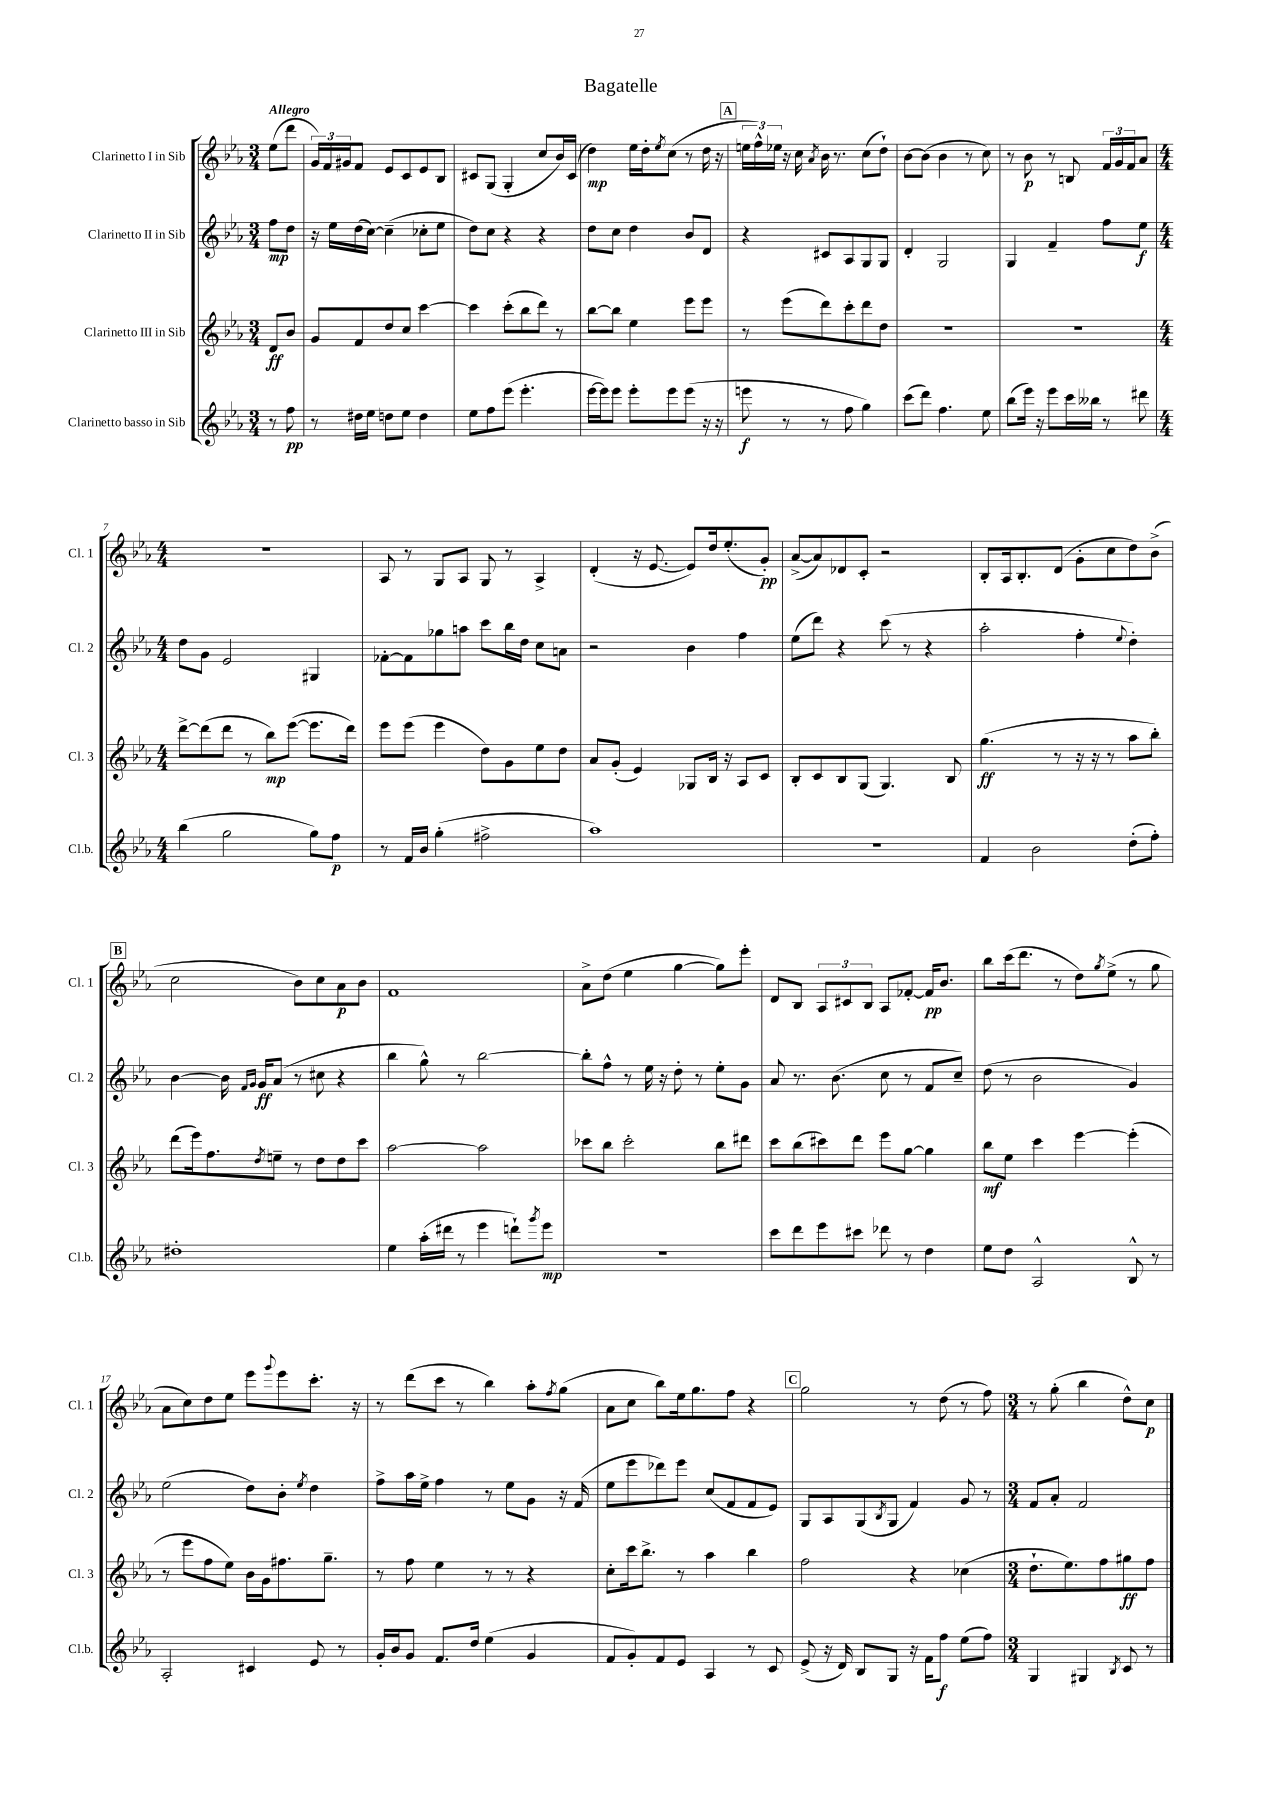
\header { title = "Bagatelle" }
<<
\new StaffGroup <<
\new Staff = "s0" \with { instrumentName = "Clarinetto I in Sib" shortInstrumentName = "Cl. 1" } {
    \clef treble \key ees \major \numericTimeSignature \time 3/4 \partial 4 \tempo "Allegro"
    ees''8( d'''8 |
    \tuplet 3/2 { g'16) f'16 gis'16 } f'8 ees'8 c'8 ees'8 bes8 |
    cis'8 g8( g4-. c''8 bes'16) cis'16( |
    d''4\mp) ees''16 d''16-. \acciaccatura { ees''8 } c''8( r8 d''16 r16 |
    \mark \markup { \box "A" } \tuplet 3/2 { e''16 f''16-^) ees''16 } r16 c''16 \acciaccatura { aes'8 } bes'16 r8. c''8( d''8-!) |
    bes'8~ bes'8( bes'4 r8 c''8) |
    r8 bes'8\p r8 b8 \tuplet 3/2 { f'16 g'16 f'16 } aes'8 |
    \numericTimeSignature \time 4/4 R1 |
    aes8 r8 g8 aes8 g8 r8 aes4-> |
    d'4-.( r16 ees'8.~ ees'8) d''16 ees''8.-.( g'8-.\pp) |
    aes'8~->( aes'8) des'8 c'8-. r2 |
    bes8-. aes16 bes8.-. d'8( g'8-. c''8 d''8) bes'8->( |
    \mark \markup { \box "B" } c''2 bes'8) c''8 aes'8\p bes'8 |
    f'1 |
    aes'8-> d''8( ees''4 g''4~ g''8) ees'''8-. |
    d'8 bes8 \tuplet 3/2 { aes8 cis'8 bes8 } aes8 fes'8~-. fes'16\pp bes'8. |
    bes''8 c'''16( d'''8. r8 d''8) \acciaccatura { g''8 } ees''8->( r8 g''8 |
    aes'8 c''8) d''8 ees''8 ees'''8 \appoggiatura { g'''8 } ees'''8 c'''8.-. r16 |
    r8 d'''8( c'''8 r8 bes''4) aes''8-. \acciaccatura { f''8 } g''8( |
    aes'8 c''8 bes''8) ees''16 g''8. f''8 r4 |
    \mark \markup { \box "C" } g''2 r8 d''8( r8 f''8) |
    \numericTimeSignature \time 3/4 r8 g''8-.( bes''4 d''8-^) c''8\p \bar "|." |
}
\new Staff = "s1" \with { instrumentName = "Clarinetto II in Sib" shortInstrumentName = "Cl. 2" } {
    \clef treble \key ees \major \numericTimeSignature \time 3/4 \partial 4
    f''8\mp d''8 |
    r16 ees''16 d''16( c''16~) c''4--( ces''8-. ees''8 |
    d''8) c''8 r4 r4 |
    d''8 c''8 d''4 bes'8 d'8 |
    \mark \markup { \box "A" } r4 cis'8 aes8 g8 g8 |
    d'4-. g2 |
    g4 f'4-- f''8 ees''8\f |
    \numericTimeSignature \time 4/4 d''8 g'8 ees'2 gis4 |
    fes'8~-. fes'8 ges''8 a''8 c'''8 bes''16 d''16 c''8 a'8 |
    r2 bes'4 f''4 |
    ees''8( d'''8) r4 c'''8( r8 r4 |
    aes''2-. f''4-. \appoggiatura { ees''8 } d''4-.) |
    \mark \markup { \box "B" } bes'4~ bes'16 \grace { f'16 g'16 } g'16\ff aes'8( r8 cis''8 r4 |
    bes''4 g''8-^) r8 bes''2~ |
    bes''8-. f''8-^ r8 ees''16 r16 d''8-. r8 ees''8-. g'8 |
    aes'8 r8. bes'8.( c''8 r8 f'8 c''8--) |
    d''8( r8 bes'2 g'4) |
    ees''2( d''8) bes'8-. \acciaccatura { ees''8 } d''4 |
    f''8-> aes''16 ees''16-> f''4 r8 ees''8 g'8 r16 f'16( |
    ees''8 ees'''8 des'''8) ees'''8 c''8( f'8 f'8 ees'8) |
    \mark \markup { \box "C" } g8 aes8 g8( \acciaccatura { bes8 } g8 f'4) g'8 r8 |
    \numericTimeSignature \time 3/4 f'8 aes'8-. f'2 \bar "|." |
}
\new Staff = "s2" \with { instrumentName = "Clarinetto III in Sib" shortInstrumentName = "Cl. 3" } {
    \clef treble \key ees \major \numericTimeSignature \time 3/4 \partial 4
    d'8\ff bes'8 |
    g'8 f'8 d''8 c''8 c'''4~ |
    c'''4 c'''8-.( bes''8 d'''8) r8 |
    bes''8~ bes''8 ees''4 ees'''8 ees'''8 |
    \mark \markup { \box "A" } r8 ees'''8( d'''8) c'''8-. d'''8 d''8 |
    R2. |
    R2. |
    \numericTimeSignature \time 4/4 d'''8~-> d'''8( d'''8 r8 bes''8\mp) ees'''8~( ees'''8. d'''16) |
    ees'''8 ees'''8( ees'''4 d''8) g'8 ees''8 d''8 |
    aes'8 g'8-.( ees'4) ges8 bes16 r16 aes8 c'8 |
    bes8-. c'8 bes8 g8( g4.) bes8 |
    g''4.\ff( r8 r16 r16 r8 aes''8 bes''8-.) |
    \mark \markup { \box "B" } d'''8( ees'''16) f''8. \acciaccatura { d''8 } e''8-- r8 d''8 d''8 c'''8 |
    aes''2~ aes''2 |
    ces'''8 bes''8 ces'''2-. bes''8 dis'''8 |
    c'''8 bes''8( cis'''8) d'''8 ees'''8 g''8~ g''4 |
    bes''8\mf ees''8 c'''4 ees'''4~ ees'''4-.( |
    r8 ees'''8 f''8 ees''8) bes'16 g'16 fis''8. g''8.-- |
    r8 f''8 ees''4 r8 r8 r4 |
    c''8-. c'''16 bes''8.-> r8 aes''4 bes''4 |
    \mark \markup { \box "C" } f''2 r4 ces''4( |
    \numericTimeSignature \time 3/4 d''8.-! ees''8.) f''8 gis''8\ff f''8 \bar "|." |
}
\new Staff = "s3" \with { instrumentName = "Clarinetto basso in Sib" shortInstrumentName = "Cl.b." } {
    \clef treble \key ees \major \numericTimeSignature \time 3/4 \partial 4
    r8 f''8\pp |
    r8 dis''16 ees''16 d''8 ees''8 d''4 |
    ees''8 f''8 ees'''8( ees'''4.-. |
    ees'''16~ ees'''16) ees'''8 ees'''8-. ees'''8 ees'''8( r16 r16 |
    \mark \markup { \box "A" } e'''8\f r8 r8 f''8 g''4) |
    c'''8( d'''8) f''4. ees''8 |
    bes''8( ees'''16) r16 ees'''8 c'''16 beses''16 r8 dis'''8 |
    \numericTimeSignature \time 4/4 bes''4( g''2 g''8) f''8\p |
    r8 f'16 bes'16 g''4-.( fis''2-> |
    aes''1) |
    R1 |
    f'4 bes'2 d''8-.( f''8-.) |
    \mark \markup { \box "B" } dis''1-. |
    ees''4 aes''16-.( dis'''16 r8 ees'''4 d'''8-!) \acciaccatura { g'''8 } ees'''8\mp |
    R1 |
    c'''8 d'''8 ees'''8 cis'''8 des'''8 r8 d''4 |
    ees''8 d''8 aes2-^ bes8-^ r8 |
    aes2-. cis'4 ees'8 r8 |
    g'16-. bes'16 g'8 f'8. d''16 ees''4( g'4 |
    f'8 g'8-.) f'8 ees'8 aes4 r8 c'8 |
    \mark \markup { \box "C" } ees'8->( r16 d'16) bes8 g8 r16 f'16 f''8\f ees''8( f''8) |
    \numericTimeSignature \time 3/4 g4 gis4 \acciaccatura { bes8 } c'8 r8 \bar "|." |
}
>>
>>
